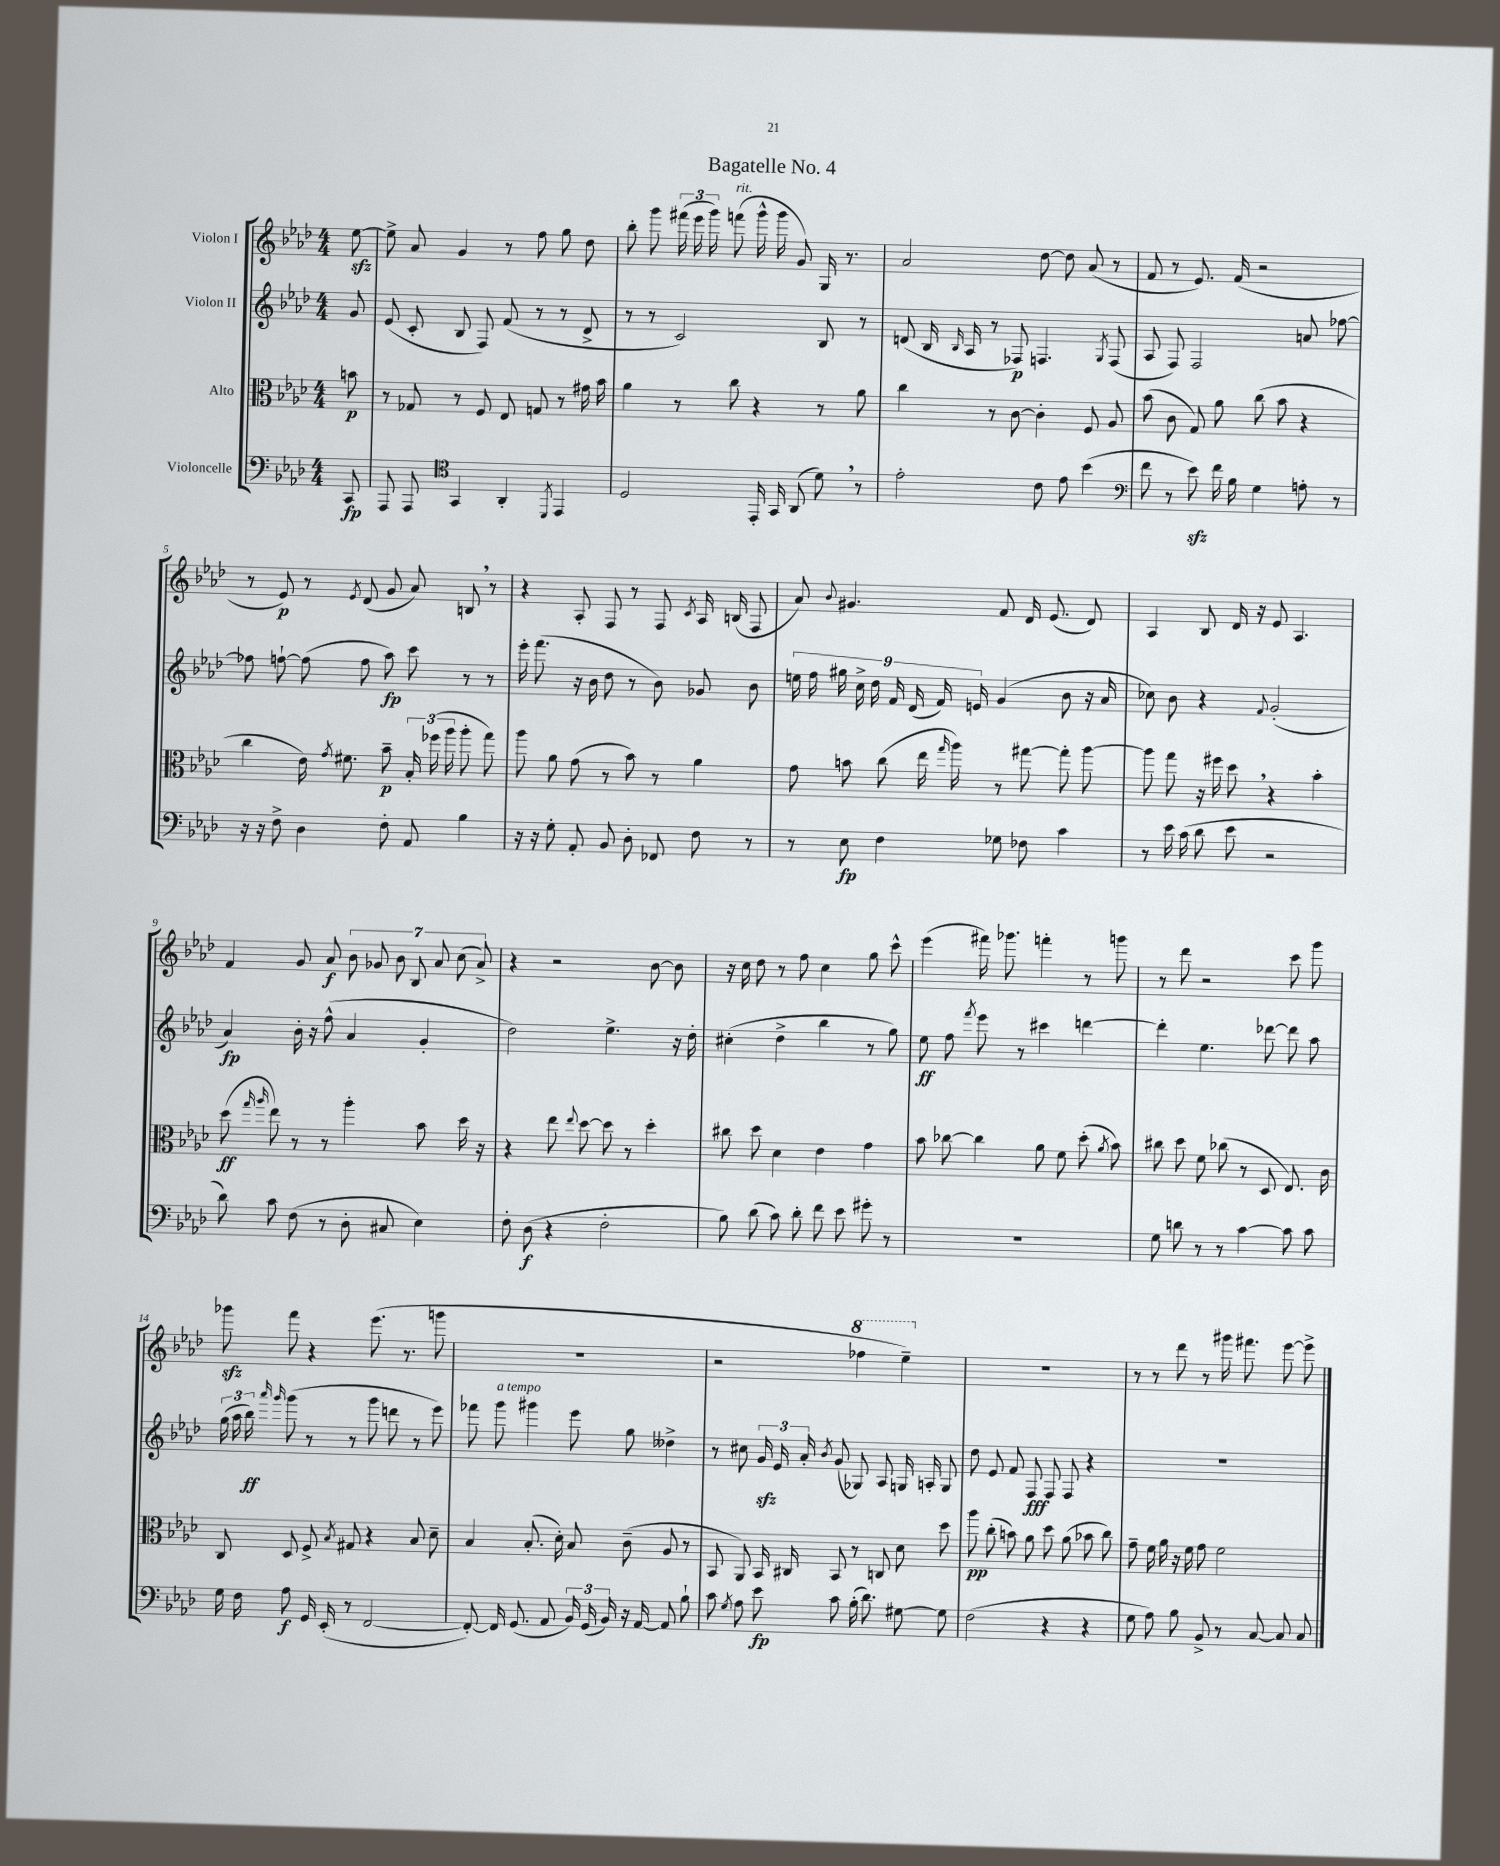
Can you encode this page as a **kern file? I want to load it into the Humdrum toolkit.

**kern	**kern	**kern	**kern
*staff4	*staff3	*staff2	*staff1
*clefF4	*clefC3	*clefG2	*clefG2
*k[b-e-a-d-]	*k[b-e-a-d-]	*k[b-e-a-d-]	*k[b-e-a-d-]
*M4/4	*M4/4	*M4/4	*M4/4
8CC/	8b\	8g/	[8ee-\
=	=	=	=
8AAA-/	8r	(8e-/	8ee-^\]
8AAA-/	8G-/	8c'/	8a-/
*clefC4	*	*	*
4GG/	8r	8B-/	4g/
.	8F/	8F/)	.
4AA-'/	8E-/	(8f/	8r
.	8G/	8r	8ff\
8qDD-/	.	.	.
4EE-/	8r	8r	8gg\
.	16g#\	8d-^/	8dd-\
.	16b-\	.	.
=	=	=	=
2D-/	4a-\	8r	8bb-'\
.	.	8r	8ggg\
.	8r	2c/)	(24fff#\
.	.	.	24eee-\
.	.	.	24ggg\)
.	8cc\	.	(8fff\
16EE-'/	4r	.	16ggg^^\
16GG/	.	.	16ggg\
(8AA-/	.	.	8g/)
8d-\)	8r	8B-/	16G/
.	.	.	8.r
8r	8a-\	8r	.
=	=	=	=
2e-'\	4cc\	(8d/	2a-/
.	.	16B-/	.
.	.	16qqB-/	.
.	.	16A-/	.
.	8r	8r	.
.	[8c\	8F-/)	.
8c\	4c'\]	4.F/	[8dd-\
8e-\	.	.	8dd-\]
(4b-\	8F/	.	(8a-/
.	.	8qG/	.
.	8A-/	(8F/	8r
=	=	=	=
*clefF4	*	*	*
8f\	(8b-\	8A-/	8f/
8r	8c\	8F/)	8r
8e-\)	8G/)	2F/	8.e-/)
16f\	8a-\	.	.
16B-\	.	.	(16f/
4G\	(8cc\	.	2r
.	8b-\	.	.
8A'\	4r	8a/	.
8r	.	[8ff-\	.
=	=	=	=
16r	4cc\	8ff-\]	8r
16r	.	.	.
8F^\	.	[8ff`\	8e-/)
4D-\	16e-\)	(8ff\]	8r
.	8qg/	.	.
.	8.f#\	.	.
.	.	.	8qe-/
.	.	8ff\	(8d-/
8F'\	8b-~\	8aa-\)	8g/
8AA-/	24B-'/	8ccc\	8a-/)
.	(24ff-\	.	.
.	24aa-\	.	.
4B-\	8aa-'\	8r	8B/
.	8gg\)	8r	8r
=	=	=	=
16r	8aa-\	16eee-'\	4r
16r	.	(8.fff\	.
8G'\	8a-\	.	.
8AA-'/	(8g\	16r	8A-'/
.	.	16b-\	.
8BB-/	8r	8dd-\	8F/
8D-'\	8b-\)	8r	8r
8FF-/	8r	8b-\)	8F/
.	.	.	8qc/
8F\	4a-\	8g-/	16A-/
.	.	.	(16B/
8r	.	8b-\	8F/
=	=	=	=
8r	8g\	18ee\	8a-/)
.	.	18ff\	.
.	.	18gg#\	.
.	.	.	8qqb-/
8E-\	8b\	.	4.g#/
.	.	18cc^\	.
.	.	18dd-\	.
4F\	(8cc\	.	.
.	.	18f/	.
.	.	(18d-/	.
.	16ee-\	.	.
.	.	18f/)	.
.	16qqgg/	.	.
.	16aa-\)	.	.
.	.	18e/	.
8G-\	8r	(4g/	8f/
8F-\	[8gg#\	.	16d-/
.	.	.	(8.e-/
4c\	8gg#'\]	8b-\	.
.	[8aa-\	16r	8d-/)
.	.	16a-/	.
=	=	=	=
8r	8aa-\]	8cc-\)	4A-/
16e-\	8gg\	8b-\	.
(16c\	.	.	.
8d-\	16r	4r	8B-/
.	16ff#\	.	.
8e-\	8dd-\	.	16d-/
.	.	.	16r
.	.	8qqf/	.
2r	4r	(2g'/	8e-/
.	.	.	4.A-/
.	4b-'\	.	.
=	=	=	=
8d-\)	(8dd-\	4a-/)	4f/
.	16qqgg/	.	.
.	16qqaa-/	.	.
8c\	8ee-\)	.	.
(8F\	8r	16b-'\	8g/
.	.	16r	.
8r	8r	(8ff^^\	8a-/
8D-'\	4aa-'\	4a-/	14b-\
.	.	.	14g-/
8C#/	.	.	.
.	.	.	14b-\
.	.	.	14B-/
4E-\)	8b-\	4g'/	.
.	.	.	14a-/
.	.	.	(14cc\
.	16dd-\	.	.
.	.	.	14a-^/)
.	16r	.	.
=	=	=	=
8F'\	4r	2dd-\)	4r
(8D-\	.	.	.
4r	8ee-\	.	2r
.	8qqee-/	.	.
.	[8dd-\	.	.
2F'\	8dd-\]	4.ee-^\	.
.	8r	.	.
.	4dd-'\	.	[8b-\
.	.	16r	8b-\]
.	.	16dd-'\	.
=	=	=	=
8B-\)	8cc#\	(4cc#'\	16r
.	.	.	16cc\
(8d-\	8dd-\	.	8dd-\
8c\)	4d-\	4dd-^\	8r
8d-'\	.	.	8ff\
8f\	4e-\	4bb-\	4cc\
8e-\	.	.	.
8g#'\	4g\	8r	8gg\
8r	.	8gg\)	8ccc^^\
=	=	=	=
1r	8b-\	8ee-\	(4eee-\
.	[8cc-\	8ff\	.
.	.	8qfff/	.
.	4cc-\]	8eee-\	16fff#\)
.	.	.	8.ggg-\
.	.	8r	.
.	8a-\	4ccc#\	4fff'\
.	8f\	.	.
.	(8dd-'\	[4ddd\	8r
.	8qa-/	.	.
.	8b-\)	.	8ggg\
=	=	=	=
8G\	8cc#\	4ddd'\]	8r
8d\	8dd-\	.	8ddd-\
8r	8f\	4.ee-\	2r
8r	(8cc-\	.	.
[4c\	8r	.	.
.	8D-/	[8ddd-\	.
8c\]	8.E-/)	8ddd-\]	8ccc\
8c\	.	8aa-\	8ggg\
.	16c\	.	.
=	=	=	=
16G\	8C/	(24gg\	8ggg-\
.	.	24aa-\	.
16F\	.	.	.
.	.	24bb-\)	.
.	.	16qqaaa-/	.
.	.	16qqggg/	.
8A-\	8D-/	(8ggg\	8fff\
16GG/	8F^/	8r	4r
(16EE-'/	.	.	.
.	8qB-/	.	.
8r	8G#/	8r	.
[2FF/	4r	8ggg\	(8.eee-\
.	.	8ddd\	.
.	.	.	8.r
.	8B-/	8r	.
.	8d-~\	8eee-\)	8ggg\
=	=	=	=
8FF'/_)	4B-/	8fff-\	1r
16FF/]	.	8ggg\	.
(8.GG/	.	.	.
.	(8.B-'/	4ggg#\	.
8AA-/	.	.	.
.	16d-'\)	.	.
24BB-/)	8B-/	8eee-\	.
(24GG/	.	.	.
24BB-/)	.	.	.
16r	(8c~\	8gg\	.
[16AA-/	.	.	.
8AA-/]	8A-/	4dd--^\	.
8B-`\	8r	.	.
=	=	=	=
8c\	8BB-/	8r	2r
8qG/	.	.	.
8A-\	8AA-/)	8cc#\	.
8e-\	16BB-/	24g/	.
.	.	24e-/	.
.	16C#/	.	.
.	.	24a-'/	.
.	.	8qb-/	.
8c\	8BB-/	(8g/	.
(16B-'\	8r	8G-/)	4fff-\
8.d-\)	.	.	.
.	8C/	8A-/	.
[8G#\	8d-\	16G/	4eee-~\)
.	.	16A'/	.
8G#\]	8dd-\	8G/	.
=	=	=	=
(2F\	8aa-\	8dd-\	1r
.	(8cc'\	8e-/	.
.	8b\)	8f/	.
.	8a-\	8F/	.
4r	8dd-\	8F/	.
.	(8a-\	8F/	.
4r	8b-\	4r	.
.	8cc\)	.	.
=	=	=	=
8G\	8g~\	1r	8r
8A-\)	16f\	.	8r
.	16a-\	.	.
8B-\	16r	.	8ddd-\
.	16f\	.	.
8BB-^/	8g\	.	8r
8r	2f\	.	16ggg#\
.	.	.	8.fff#\
[8C/	.	.	.
8C/]	.	.	[8eee-\
8C/	.	.	8eee-^\]
==	==	==	==
*-	*-	*-	*-
